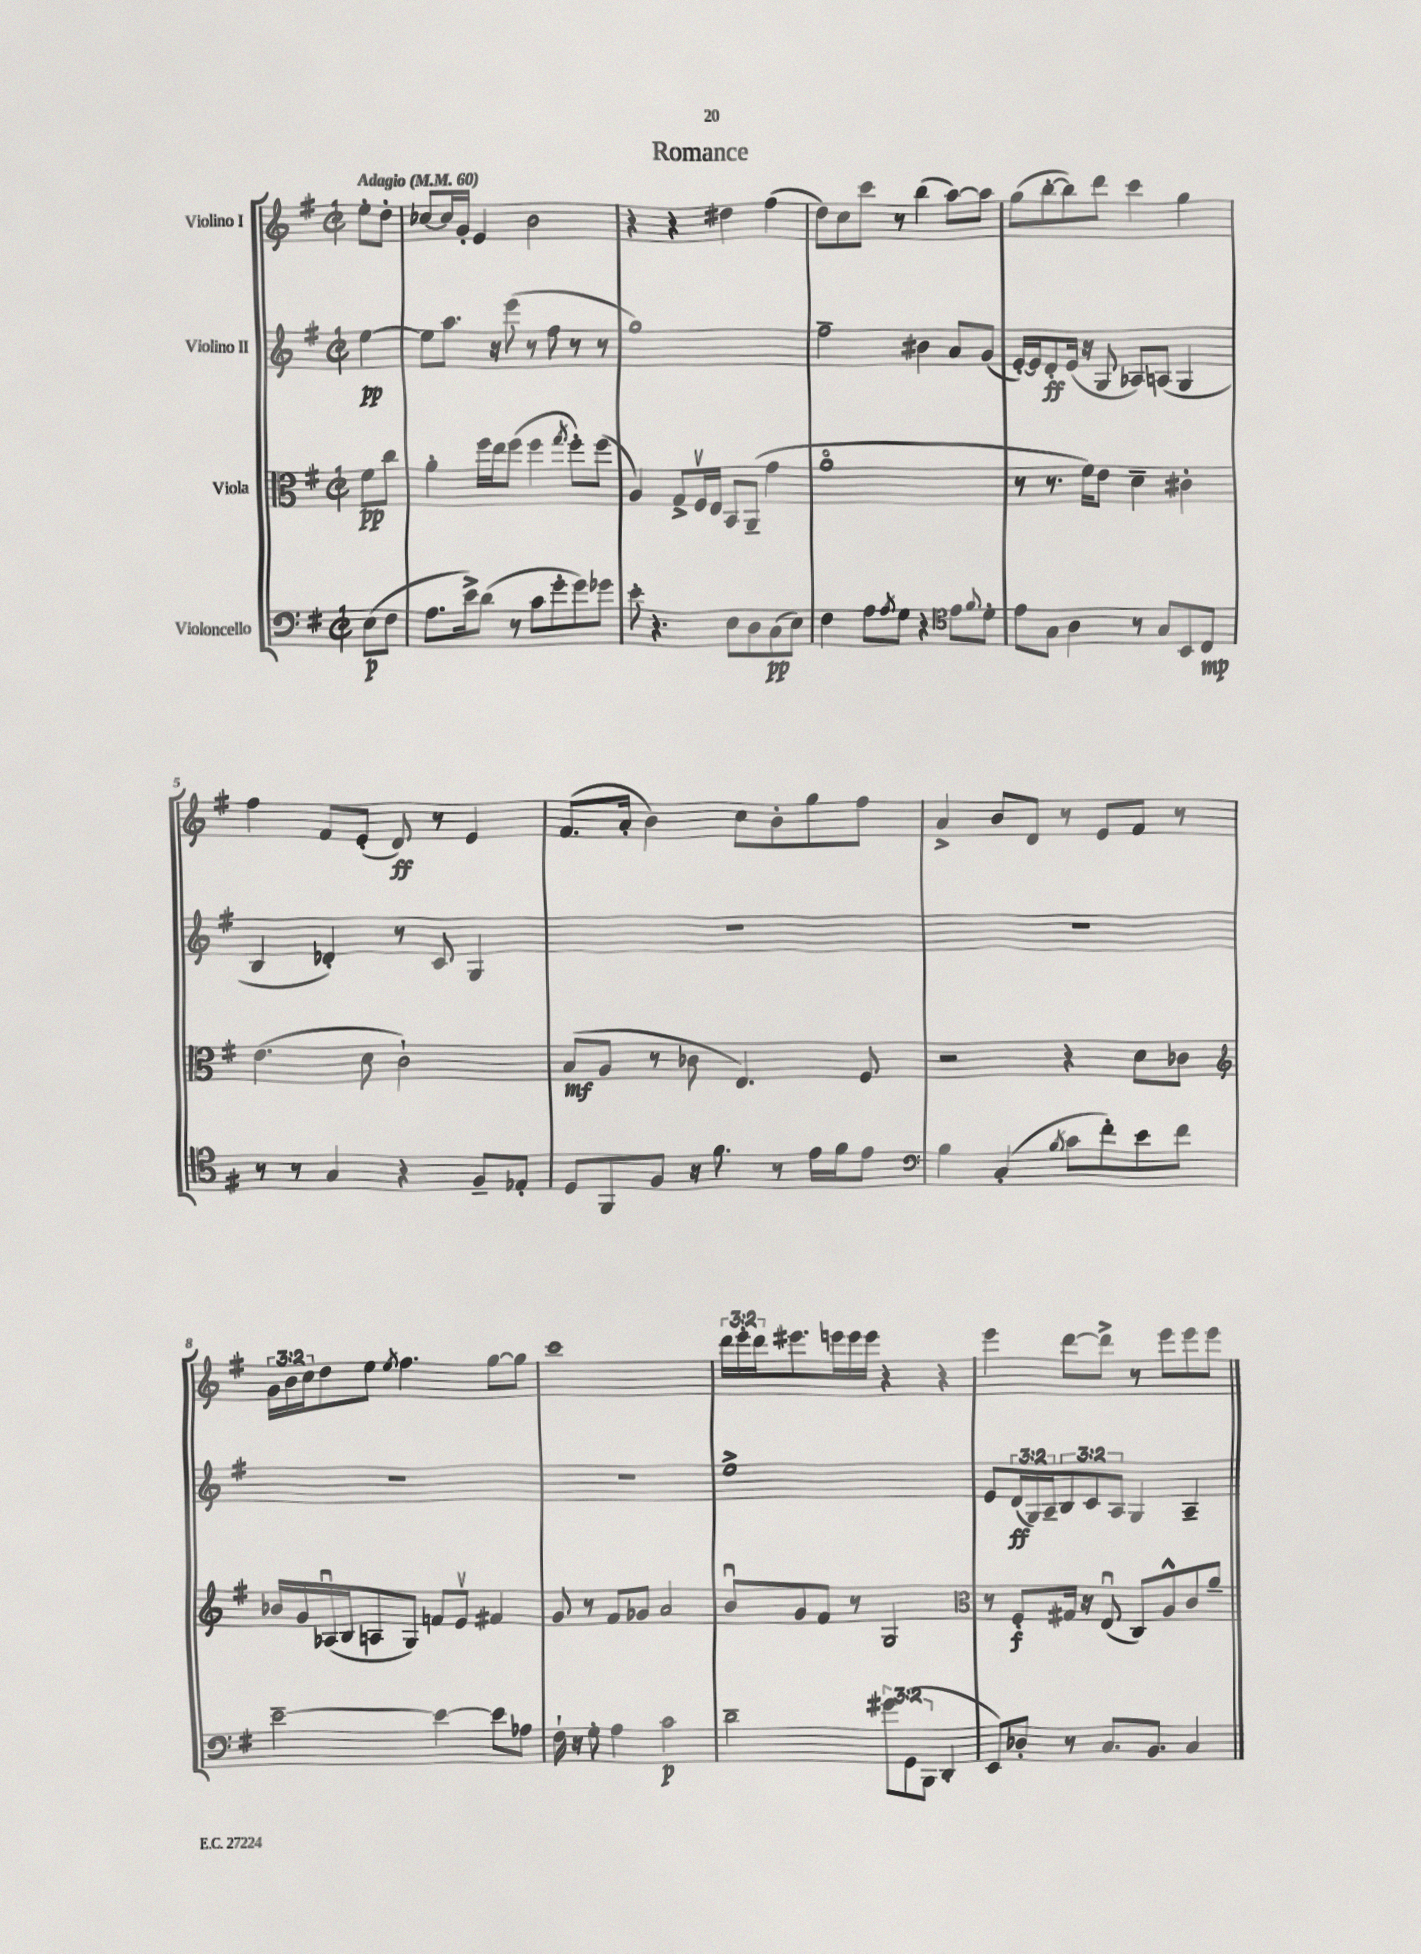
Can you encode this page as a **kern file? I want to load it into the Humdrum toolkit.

**kern	**dynam	**kern	**dynam	**kern	**dynam	**kern	**dynam
*part4	*part4	*part3	*part3	*part2	*part2	*part1	*part1
*staff4	*staff4	*staff3	*staff3	*staff2	*staff2	*staff1	*staff1
*I"Violoncello	*	*I"Viola	*	*I"Violino II	*	*I"Violino I	*
*clefF4	*	*clefC3	*	*clefG2	*	*clefG2	*
*k[f#]	*	*k[f#]	*	*k[f#]	*	*k[f#]	*
*M2/2	*	*M2/2	*	*M2/2	*	*M2/2	*
*met(c|)	*	*met(c|)	*	*met(c|)	*	*met(c|)	*
*MM60	*	*MM60	*	*MM60	*	*MM60	*
=	=	=	=	=	=	=	=
!	!	!	!	!	!	!LO:TX:a:B:t=Adagio	!
(8E\L	p	8f#\L	pp	[4ee\	pp	8ee'\L	.
8F#\J	.	8cc\J	.	.	.	8dd'\J	.
=1	=1	=1	=1	=1	=1	=1	=1
8.A\L	.	4a'\	.	8ee\L]	.	[8cc-X/L	.
.	.	.	.	8.aa\J	.	16cc-/L]	.
16e^\k)	.	.	.	.	.	16g'/JJ	.
(8d\J	.	16ff#\LL	.	.	.	4e/	.
.	.	16ee\J	.	16r	.	.	.
8r	.	(8ff#\J	.	(8eee\	.	.	.
8c\L	.	4ff#\	.	8r	.	2b\	.
8g'\	.	.	.	8ff#\	.	.	.
.	.	8qgg/	.	.	.	.	.
8g\)	.	8ff#'\L)	.	8r	.	.	.
8g-X\J	.	(8ff#\J	.	8r	.	.	.
=2	=2	=2	=2	=2	=2	=2	=2
8e'\	.	4A/)	.	1gg)	.	4r	.
4.r	.	.	.	.	.	.	.
.	.	8G^/L	.	.	.	4r	.
.	.	16F#v/L	.	.	.	.	.
.	.	16E/JJ	.	.	.	.	.
8E\L	.	8BB/L	.	.	.	4dd#X\	.
8D\	.	(8AA~/J	.	.	.	.	.
(8C\	pp	4g\	.	.	.	(4ff#\	.
8E\J)	.	.	.	.	.	.	.
=3	=3	=3	=3	=3	=3	=3	=3
4F#\	.	1a	.	2ff#~\	.	8dd\L)	.
.	.	.	.	.	.	8cc\	.
8A\L	.	.	.	.	.	8ccc\J	.
8qA/	.	.	.	.	.	.	.
8G\J	.	.	.	.	.	8r	.
4r	.	.	.	4b#X\	.	(4bb\	.
*clefC4	*	*	*	*	*	*	*
8e\L	.	.	.	8a/L	.	[8aa\L)	.
8qqf#/	.	.	.	.	.	.	.
8d'\J	.	.	.	(8g/J	.	8aa\J]	.
=4	=4	=4	=4	=4	=4	=4	=4
8e\L	.	8r	.	[16e'/LL)	.	(8gg\L	.
.	.	.	.	16e/J]	.	.	.
8G\J	.	8.r	.	8d'/	ff	[8bb'\	.
4A\	.	.	.	(16e/Jk	.	8bb\])	.
.	.	16f#\KL)	.	16r	.	.	.
.	.	8e\J	.	8G/	.	8ddd\J	.
8r	.	4d~\	.	8A-X/L)	.	4ccc\	.
8G/L	.	.	.	(8An/J	.	.	.
8BB/	.	4c#X'\	.	4G/	.	4gg\	.
8C/J	mp	.	.	.	.	.	.
!!LO:LB:g=z
=5	=5	=5	=5	=5	=5	=5	=5
8r	.	(4.e\	.	4B/	.	4ff#\	.
8r	.	.	.	.	.	.	.
4G/	.	.	.	4d-X'/)	.	8f#/L	.
.	.	8d\	.	.	.	(8e'/J	.
4r	.	2c`\)	.	8r	.	8d/)	ff
.	.	.	.	8c/	.	8r	.
8F#~/L	.	.	.	4G/	.	4e/	.
8E-X'/J	.	.	.	.	.	.	.
=6	=6	=6	=6	=6	=6	=6	=6
8D/L	.	(8B/L	mf	1r	.	(8.f#/L	.
8FF#/	.	8A/J	.	.	.	.	.
.	.	.	.	.	.	16a'/Jk	.
8F#/J	.	8r	.	.	.	4b\)	.
16r	.	8c-X\	.	.	.	.	.
8.f#\	.	.	.	.	.	.	.
.	.	4.E/)	.	.	.	8cc\L	.
8r	.	.	.	.	.	8b'\	.
16e\LL	.	.	.	.	.	8gg\	.
16f#\J	.	.	.	.	.	.	.
8e\J	.	8F#/	.	.	.	8ff#\J	.
=7	=7	=7	=7	=7	=7	=7	=7
*clefF4	*	*	*	*	*	*	*
4B\	.	2r	.	1r	.	4a^/	.
(4C'/	.	.	.	.	.	8b/L	.
.	.	.	.	.	.	8d/J	.
8qB/	.	.	.	.	.	.	.
8c\L	.	4r	.	.	.	8r	.
8f#'\)	.	.	.	.	.	8e/L	.
8e\	.	8d\L	.	.	.	8f#/J	.
8f#\J	.	8c-X\J	.	.	.	8r	.
!!LO:LB:g=z
=8	=8	=8	=8	=8	=8	=8	=8
*	*	*clefG2	*	*	*	*	*
[2e~\	.	16b-X/LL	.	1r	.	24g\LL	.
.	.	.	.	.	.	24b\	.
.	.	16g/	.	.	.	.	.
.	.	.	.	.	.	24cc\J	.
.	.	(16A-Xu/	.	.	.	8dd\	.
.	.	16B/J	.	.	.	.	.
.	.	8An/	.	.	.	8ee\J	.
.	.	.	.	.	.	8qee/	.
.	.	8G/J)	.	.	.	4.ff#\	.
4e\_	.	8fn/L	.	.	.	.	.
.	.	8ev/J	.	.	.	.	.
8e\L]	.	4f#X/	.	.	.	[8gg\L	.
8A-X\J	.	.	.	.	.	8gg\J]	.
=9	=9	=9	=9	=9	=9	=9	=9
16F#`\	.	8g/	.	1r	.	1ccc	.
16r	.	.	.	.	.	.	.
8G'\	.	8r	.	.	.	.	.
4A\	.	8f#/L	.	.	.	.	.
.	.	8g-X/J	.	.	.	.	.
2c\	p	2a/	.	.	.	.	.
=10	=10	=10	=10	=10	=10	=10	=10
2d~\	.	8bu/L	.	1ee^	.	24ddd\LL	.
.	.	.	.	.	.	24eee'\	.
.	.	.	.	.	.	24ddd\J	.
.	.	8g/	.	.	.	8.eee#X\	.
.	.	8f#/J	.	.	.	.	.
.	.	.	.	.	.	16eeen\L	.
.	.	8r	.	.	.	16eee\	.
.	.	.	.	.	.	16eee\JJ	.
12g#X\L	.	2G/	.	.	.	4r	.
(12GG\	.	.	.	.	.	.	.
12BBB\J	.	.	.	.	.	.	.
4DD'/	.	.	.	.	.	4r	.
=11	=11	=11	=11	=11	=11	=11	=11
*	*	*clefC3	*	*	*	*	*
8EE/L)	.	8r	.	8e/L	.	4eee\	.
8D-X'/J	.	8F#'/L	f	(24d/L	ff	.	.
.	.	.	.	24G/)	.	.	.
.	.	.	.	24A~/J	.	.	.
8r	.	16G#X/Jk	.	12B/	.	[8ddd\L	.
.	.	16r	.	.	.	.	.
.	.	.	.	12c/	.	.	.
8.C/L	.	(8Eu/	.	.	.	8ddd^\J]	.
.	.	.	.	12A/J	.	.	.
.	.	8C/L)	.	4G/	.	8r	.
8.BB/J	.	.	.	.	.	.	.
.	.	8A^^/	.	.	.	8eee\L	.
4C/	.	8c/	.	4A~/	.	8eee\	.
.	.	8a~/J	.	.	.	8eee\J	.
==	==	==	==	==	==	==	==
*-	*-	*-	*-	*-	*-	*-	*-
